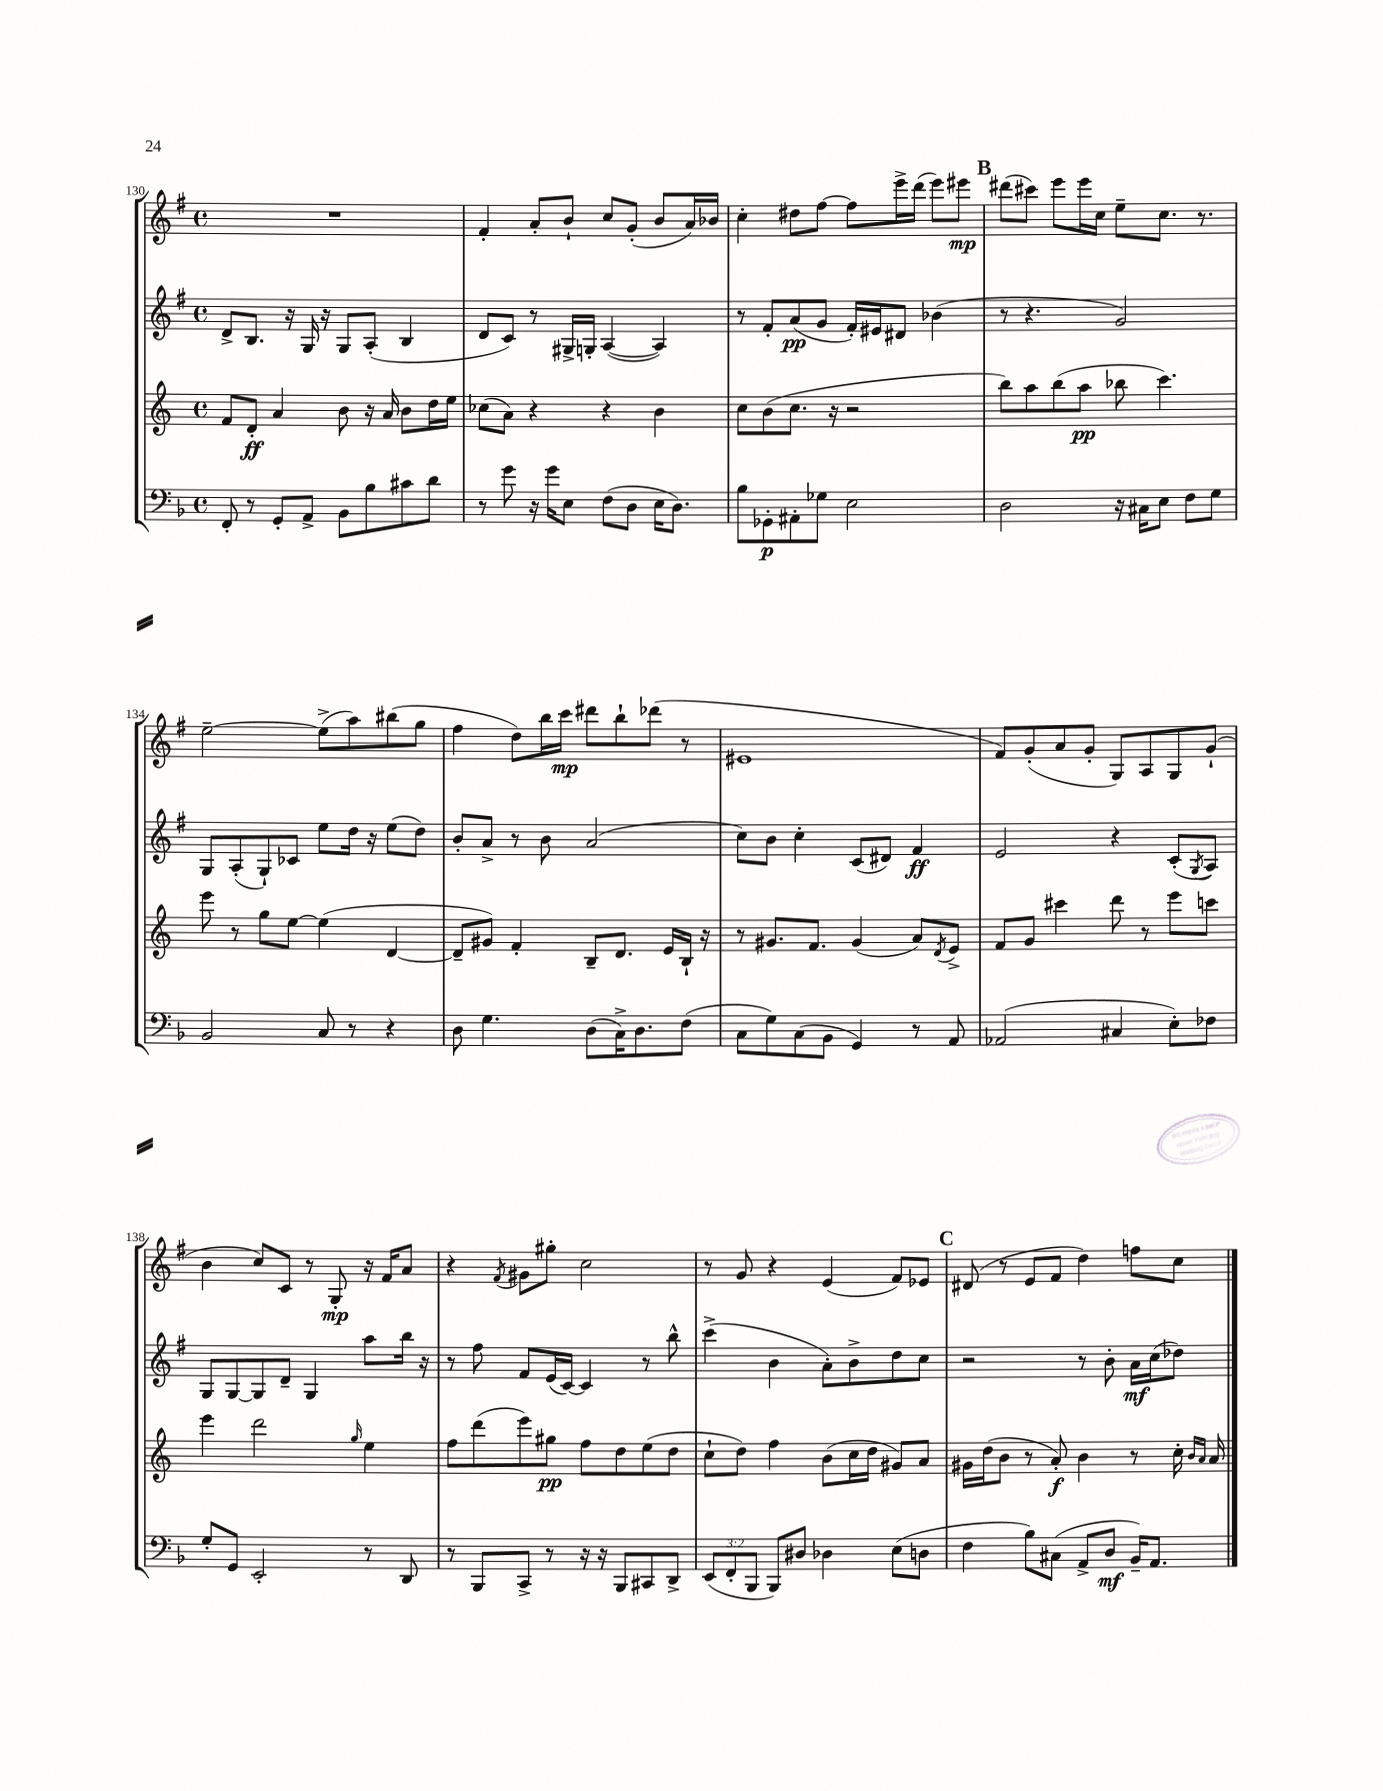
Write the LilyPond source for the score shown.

<<
\new StaffGroup <<
\new Staff = "s0" {
    \clef treble \key g \major \defaultTimeSignature \time 4/4
    R1 |
    fis'4-. a'8-. b'8-! c''8 g'8-.( b'8 a'16) bes'16 |
    c''4-. dis''8 fis''8~ fis''8 e'''16-> d'''16( e'''8) eis'''8\mp |
    \mark \markup { \bold "B" } dis'''8( cis'''8) e'''8 e'''16 c''16 e''8-- c''8. r8. |
    e''2~-- e''8->( a''8) bis''8( g''8 |
    fis''4 d''8) b''16 c'''16\mp dis'''8 b''8-! des'''8( r8 |
    eis'1 |
    fis'8) g'8-.( a'8 g'8-. g8) a8 g8 g'8-!( |
    b'4 c''8) c'8 r8 g8-.\mp r16 fis'16 a'8 |
    r4 \acciaccatura { fis'8 } gis'8 gis''8-. c''2 |
    r8 g'8 r4 e'4( fis'8) ees'8 |
    \mark \markup { \bold "C" } dis'8( r8 e'8 fis'8 d''4) f''8 c''8 \bar "|." |
}
\new Staff = "s1" {
    \clef treble \key g \major \defaultTimeSignature \time 4/4
    d'8-> b8. r16 g16 r16 g8 a8-.( b4 |
    d'8 c'8) r8 gis16-> g16-. a4~( a4) |
    r8 fis'8-. a'8\pp( g'8 fis'16-.) eis'16 dis'8 bes'4( |
    \mark \markup { \bold "B" } r8 r4. g'2) |
    g8 a8-.( g8-!) ces'8 e''8 d''16 r16 e''8( d''8) |
    b'8-. a'8-> r8 b'8 a'2( |
    c''8) b'8 c''4-. c'8( dis'8) fis'4\ff |
    e'2 r4 c'8-.( \acciaccatura { g8 } a8) |
    g8 g8~ g8 d'8-- g4 a''8 b''16 r16 |
    r8 fis''8 fis'8 e'16( c'16~) c'4 r8 b''8-^ |
    c'''4->( b'4 a'8-.) b'8-> d''8 c''8 |
    \mark \markup { \bold "C" } r2 r8 b'8-. a'16\mf c''16( des''8) \bar "|." |
}
\new Staff = "s2" {
    \clef treble \key c \major \defaultTimeSignature \time 4/4
    f'8 d'8-.\ff a'4 b'8 r16 a'16 b'8 d''16 e''16 |
    ces''8( a'8) r4 r4 b'4 |
    c''8 b'8( c''8. r16 r2 |
    \mark \markup { \bold "B" } b''8) a''8 b''8( a''8\pp bes''8 c'''4.) |
    e'''8 r8 g''8 e''8~ e''4( d'4~ |
    d'8-- gis'8) f'4-. b8-- d'8. e'16 b16-! r16 |
    r8 gis'8. f'8. gis'4( a'8) \acciaccatura { d'8 } e'8-> |
    f'8 g'8 cis'''4 d'''8 r8 e'''8 c'''8 |
    e'''4 d'''2 \grace { g''16 } e''4 |
    f''8 d'''8( e'''8) gis''8\pp f''8 d''8 e''8( d''8 |
    c''8-! d''8) f''4 b'8( c''16 d''16 gis'8) a'8 |
    \mark \markup { \bold "C" } gis'16 d''16( b'8 r8 a'8-.\f) b'4 r8 c''16-. \grace { b'16 a'16 } a'16 \bar "|." |
}
\new Staff = "s3" {
    \clef bass \key f \major \defaultTimeSignature \time 4/4 \override Staff.TupletNumber.text = #tuplet-number::calc-fraction-text
    f,8-. r8 g,8-. a,8-> bes,8 bes8 cis'8 d'8 |
    r8 g'8 r16 g'16 e8 f8( d8 e16 d8.) |
    bes8 ges,8-.\p ais,8-. ges8 e2 |
    \mark \markup { \bold "B" } d2 r16 cis16 e8 f8 g8 |
    bes,2 c8 r8 r4 |
    d8 g4. d8( c16->) d8. f8( |
    c8 g8) c8( bes,8 g,4) r8 a,8 |
    aes,2( cis4 e8-.) fes8 |
    g8-. g,8 e,2-. r8 d,8 |
    r8 bes,,8 c,8-> r8 r16 r16 bes,,8 cis,8 d,8-> |
    \tuplet 3/2 { e,8( f,8-. bes,,8 } bes,,8) dis8 des4 e8( d8 |
    \mark \markup { \bold "C" } f4 bes8) cis8( a,8-> d8\mf bes,16--) a,8. \bar "|." |
}
>>
>>
\layout { \context { \Score currentBarNumber = #130 } }
